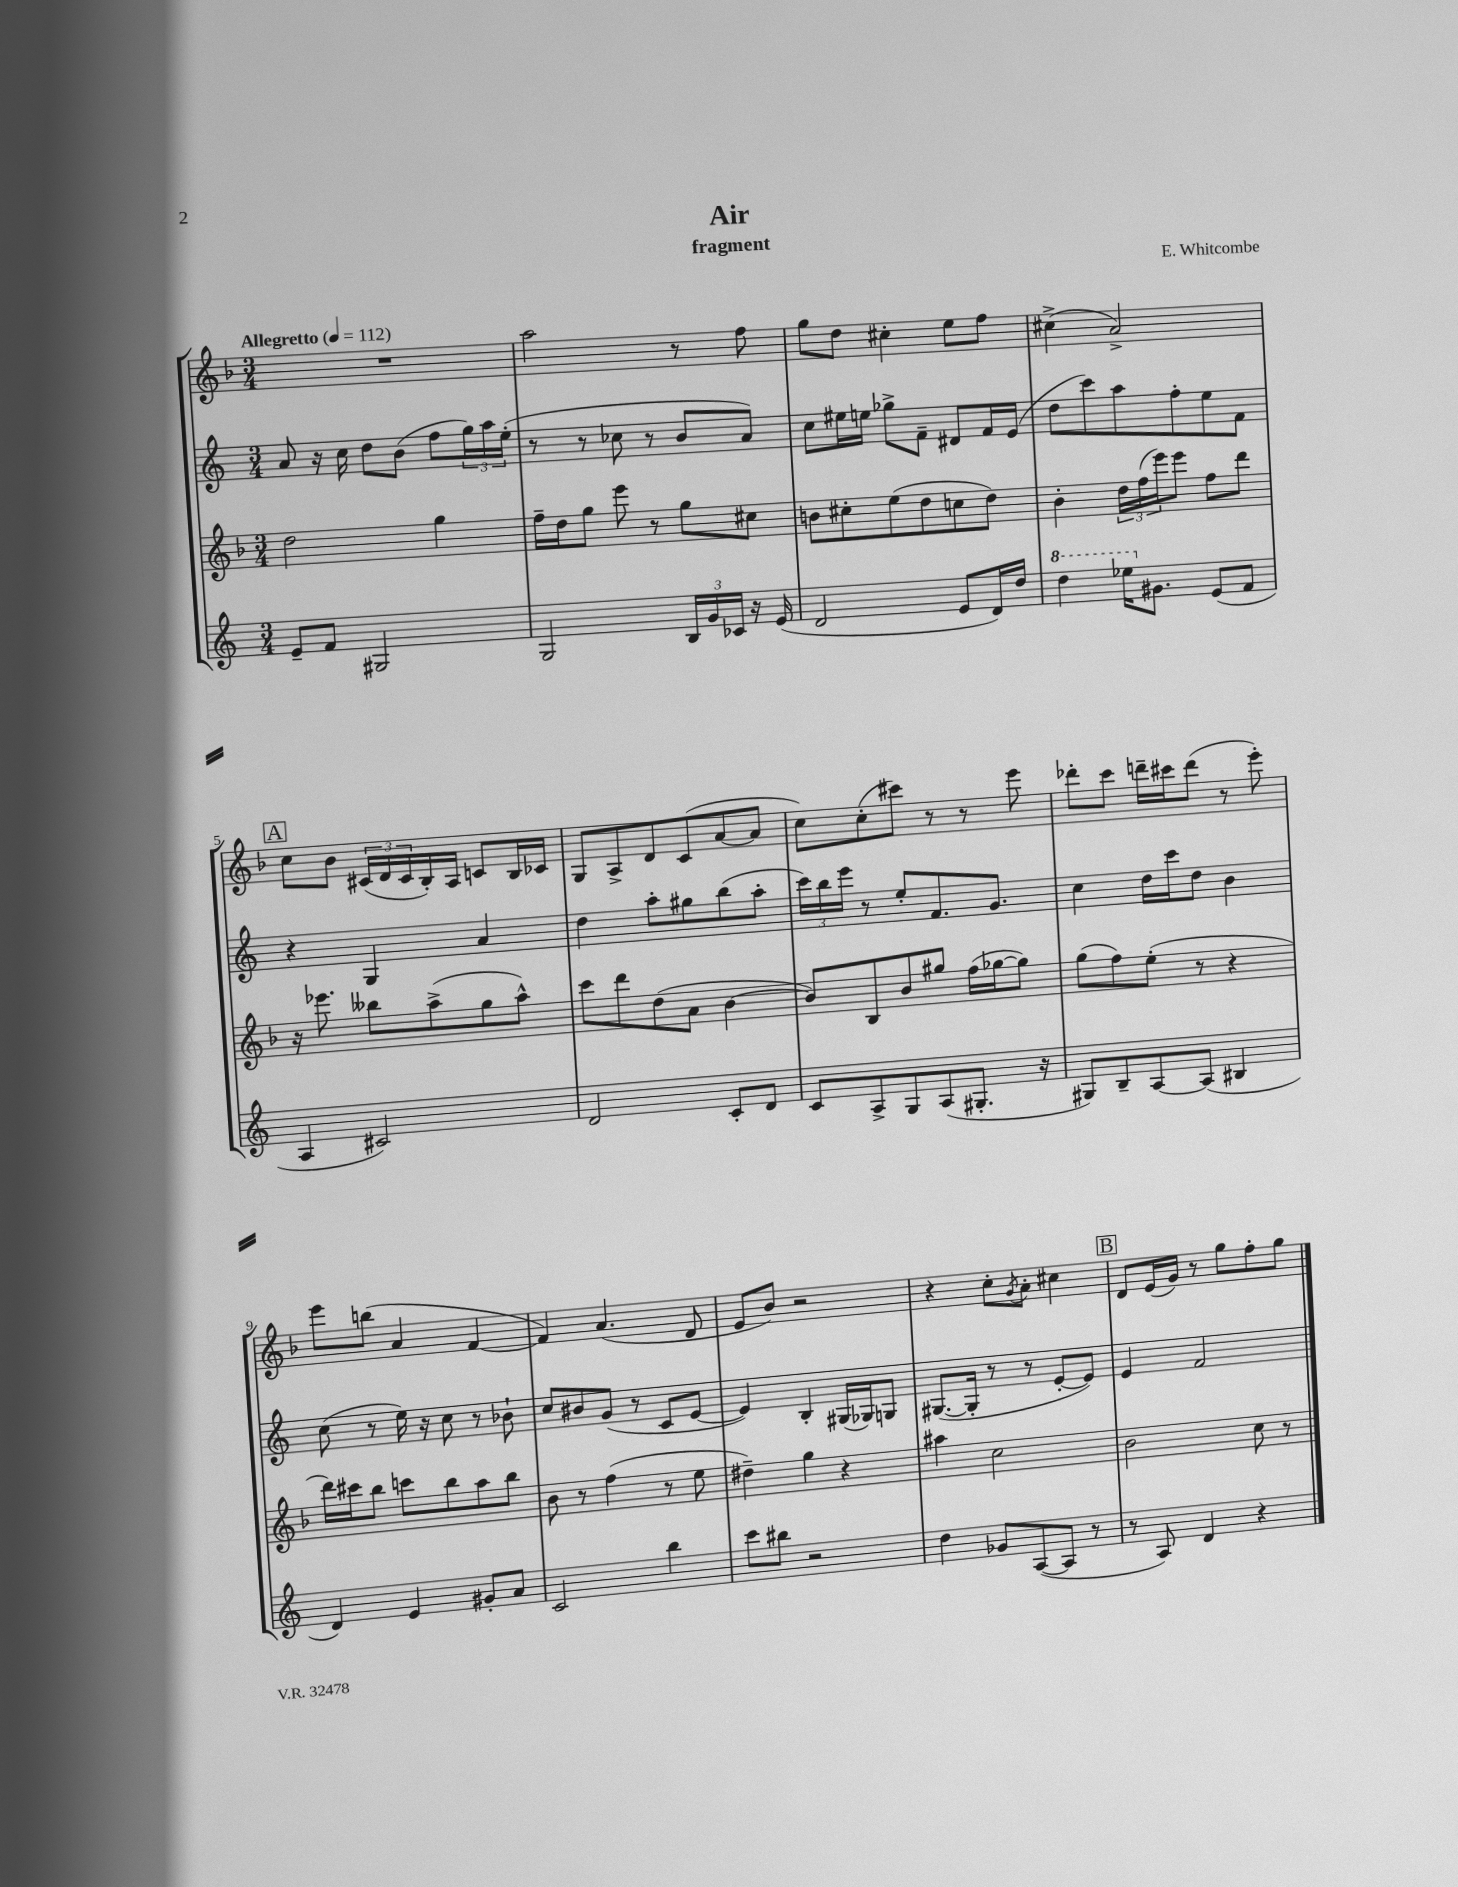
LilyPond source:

\header { title = "Air" composer = "E. Whitcombe" subtitle = "fragment" }
<<
\new StaffGroup <<
\new Staff = "s0" {
    \clef treble \key f \major \numericTimeSignature \time 3/4 \tempo "Allegretto" 4 = 112
    R2. |
    a''2 r8 f''8 |
    g''8 d''8 cis''4-. e''8 f''8 |
    cis''4->( a'2->) |
    \mark \markup { \box "A" } c''8 bes'8 \tuplet 3/2 { cis'16( d'16 cis'16 } bes16-.) a16 c'8 bes16 ces'16 |
    g8 a8-> d'8 c'8( a'8~ a'8 |
    c''8) c''8-.( cis'''8) r8 r8 e'''8 |
    des'''8-. c'''8 d'''16-- cis'''16 d'''8( r8 e'''8-.) |
    e'''8 b''8( a'4 f'4~ |
    f'4) a'4.( d'8 |
    e'8 bes'8) r2 |
    r4 c''8-. \acciaccatura { g'8 } a'8-. cis''4 |
    \mark \markup { \box "B" } d'8 e'16( g'16) r8 g''8 f''8-. g''8 \bar "|." |
}
\new Staff = "s1" {
    \clef treble \key c \major \numericTimeSignature \time 3/4
    a'8 r16 c''16 d''8 b'8( f''8 \tuplet 3/2 { g''16) a''16 e''16-.( } |
    r8 r8 ces''8 r8 b'8 a'8) |
    c''8 eis''16 e''16 ges''8-> f'8-- dis'8 f'16 e'16( |
    d''8 c'''8) a''8 f''8-. e''8 f'8 |
    \mark \markup { \box "A" } r4 g4 a'4 |
    d''4 a''8-. gis''8 b''8( a''8-. |
    \tuplet 3/2 { c'''16) b''16 e'''16 } r8 e''8-. f'8. g'8. |
    c''4 d''16 c'''16 d''8 b'4 |
    c''8( r8 e''16) r16 c''8 r8 bes'8-! |
    c''8 bis'8 g'8( r8 c'8 e'8~ |
    e'4) b4-. gis16( ges16) g8 |
    gis8.~( gis16-. r8 r8 e'8~-. e'8) |
    \mark \markup { \box "B" } e'4 f'2 \bar "|." |
}
\new Staff = "s2" {
    \clef treble \key f \major \numericTimeSignature \time 3/4
    d''2 g''4 |
    f''16-- d''16 g''8 e'''8 r8 g''8 cis''8 |
    b'8 cis''8-. e''8( d''8 c''8 d''8) |
    bes'4-. \tuplet 3/2 { d''16 f''16( e'''16) } e'''8 f''8 d'''8 |
    \mark \markup { \box "A" } r16 ees'''8. beses''8 a''8->( g''8 a''8-^) |
    c'''8 d'''8 d''8( a'8 bes'4~ |
    bes'8) bes8 bes'8 gis''8 f''16( ges''16~ ges''8) |
    g''8( f''8) e''8-.( r8 r4 |
    d'''16) cis'''16 bes''8 c'''8 bes''8 a''8 bes''8 |
    bes'8 r8 f''4( r8 e''8 |
    dis''4--) g''4 r4 |
    ais''4 c''2 |
    \mark \markup { \box "B" } bes'2 c''8 r8 \bar "|." |
}
\new Staff = "s3" {
    \clef treble \key c \major \numericTimeSignature \time 3/4
    e'8-- f'8 gis2 |
    g2 \tuplet 3/2 { b16 g'16 ces'16 } r16 e'16( |
    d'2 e'8 d'16) d''16 |
    \ottava #1 d'''4 ees'''16 \ottava #0 gis'8. e'8( f'8 |
    \mark \markup { \box "A" } a4 cis'2) |
    d'2 c'8-. d'8 |
    c'8 a8-> g8 a8( gis8.-. r16 |
    gis8) b8-- a8~ a8( bis4 |
    d'4) e'4 gis'8-. a'8 |
    c'2 b''4 |
    c'''8 bis''8 r2 |
    d''4 ges'8 a8~( a8 r8 |
    \mark \markup { \box "B" } r8 a8) d'4 r4 \bar "|." |
}
>>
>>
